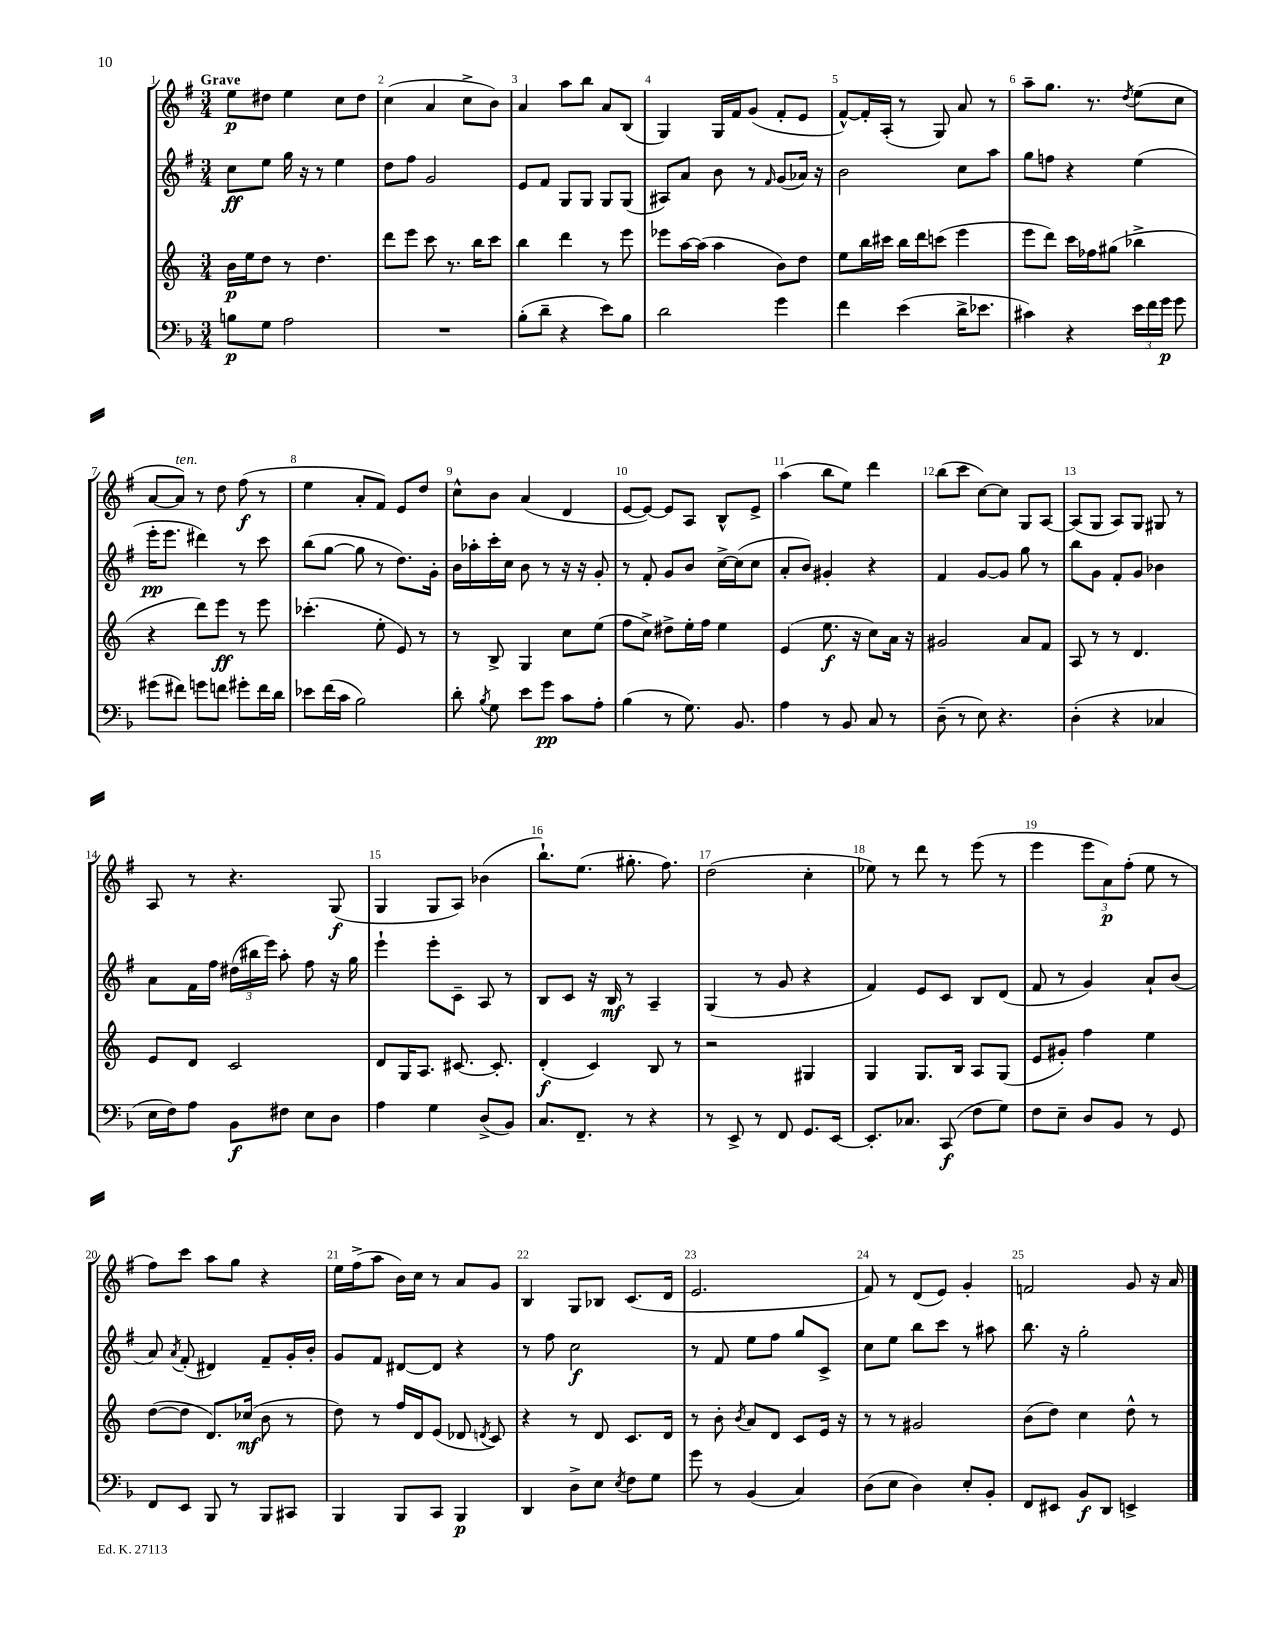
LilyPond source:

<<
\new StaffGroup <<
\new Staff = "s0" {
    \clef treble \key g \major \numericTimeSignature \time 3/4 \tempo "Grave"
    \autoBeamOff e''8[\p dis''8] e''4 c''8[ dis''8] |
    c''4( a'4 c''8[-> b'8]) |
    a'4 a''8[ b''8] a'8[ b8]( |
    g4) g16[ fis'16 g'8]( fis'8[-. e'8] |
    fis'8[~-^) fis'16-. a16]-.( r8 g8) a'8 r8 |
    a''8[-- g''8.] r8. \acciaccatura { d''8 } e''8[( c''8] |
    a'8[~ a'8]^\markup { \italic "ten." }) r8 d''8 fis''8\f( r8 |
    e''4 a'8[-. fis'8]) e'8[ d''8] |
    c''8[-^ b'8] a'4( d'4 |
    e'8[~ e'8]~) e'8[ a8] b8[-^ e'8]-> |
    a''4( b''8[ e''8]) d'''4 |
    b''8[( c'''8] c''8[~) c''8] g8[ a8]~ |
    a8[( g8] a8[) g8] gis8 r8 |
    a8 r8 r4. g8\f( |
    g4 g8[ a8]) bes'4( |
    b''8.[-!) e''8.]( gis''8.-. fis''8.) |
    d''2( c''4-. |
    ees''8) r8 d'''8 r8 e'''8( r8 |
    e'''4 \tuplet 3/2 { e'''8[ a'8\p) fis''8]-.( } e''8 r8 |
    fis''8[) c'''8] a''8[ g''8] r4 |
    e''16[ fis''16->( a''8] b'16[) c''16] r8 a'8[ g'8] |
    b4 g8[ bes8] c'8.[( d'16] |
    e'2. |
    fis'8) r8 d'8[( e'8]) g'4-. |
    f'2 g'8 r16 a'16 \bar "|." |
}
\new Staff = "s1" {
    \clef treble \key g \major \numericTimeSignature \time 3/4
    \autoBeamOff c''8[\ff e''8] g''16 r16 r8 e''4 |
    d''8[ fis''8] g'2 |
    e'8[ fis'8] g8[ g8] g8[ g8]( |
    ais8[) a'8] b'8 r8 \grace { fis'16 } g'8[( aes'16]) r16 |
    b'2 c''8[ a''8] |
    g''8[ f''8] r4 e''4( |
    e'''16[-.\pp e'''8.] dis'''4) r8 c'''8 |
    b''8[( g''8]~ g''8 r8 d''8.[) g'16]-. |
    b'16[ aes''16-. c'''16-. c''16] b'8 r8 r16 r16 g'8-. |
    r8 fis'8-. g'8[ b'8] c''16[~-> c''16( c''8] |
    a'8[-. b'8]) gis'4-. r4 |
    fis'4 g'8[~ g'8] g''8 r8 |
    b''8[ g'8] fis'8[-. g'8] bes'4 |
    a'8[ fis'16 fis''16] \tuplet 3/2 { dis''16[( bis''16 e'''16]) } a''8-. fis''8 r16 g''16 |
    e'''4-! e'''8[-. c'8]-- a8 r8 |
    b8[ c'8] r16 b16\mf r8 a4-- |
    g4( r8 g'8 r4 |
    fis'4) e'8[ c'8] b8[ d'8]( |
    fis'8 r8 g'4) a'8[-! b'8]( |
    a'8) \acciaccatura { a'8 } fis'8-.( dis'4) fis'8[-- g'16-. b'16]-. |
    g'8[ fis'8] dis'8[~ dis'8] r4 |
    r8 fis''8 c''2\f |
    r8 fis'8 e''8[ fis''8] g''8[ c'8]-> |
    c''8[ e''8] b''8[ c'''8] r8 ais''8 |
    b''8. r16 g''2-. \bar "|." |
}
\new Staff = "s2" {
    \clef treble \key c \major \numericTimeSignature \time 3/4
    \autoBeamOff b'16[\p e''16 d''8] r8 d''4. |
    d'''8[ e'''8] c'''8 r8. b''16[ c'''8] |
    b''4 d'''4 r8 e'''8 |
    ees'''8[ a''16~ a''16]( a''4 b'8[) d''8] |
    e''8[ b''16 cis'''16] b''16[ d'''16 c'''8]( e'''4 |
    e'''8[ d'''8]) c'''16[ fes''16 gis''8]( bes''4-> |
    r4 d'''8[) e'''8]\ff r8 e'''8 |
    ces'''4.-.( e''8-. e'8) r8 |
    r8 b8-> g4 c''8[ e''8]( |
    f''8[ c''8]->) dis''8[-> e''16-. f''16] e''4 |
    e'4( e''8.\f r16 c''8[) a'16] r16 |
    gis'2 a'8[ f'8] |
    a8 r8 r8 d'4. |
    e'8[ d'8] c'2 |
    d'8[ g16 a8.] cis'8.~ cis'8.-. |
    d'4-.\f( c'4) b8 r8 |
    r2 gis4 |
    g4 g8.[ b16] a8[ g8]( |
    e'8[ gis'8]-.) f''4 e''4 |
    d''8[~( d''8] d'8.[) ces''16]\mf( b'8 r8 |
    d''8) r8 f''16[ d'16 e'8]( des'8 \acciaccatura { d'8 } c'8) |
    r4 r8 d'8 c'8.[ d'16] |
    r8 b'8-. \acciaccatura { b'8 } a'8[ d'8] c'8[ e'16] r16 |
    r8 r8 gis'2 |
    b'8[( d''8]) c''4 d''8-^ r8 \bar "|." |
}
\new Staff = "s3" {
    \clef bass \key f \major \numericTimeSignature \time 3/4
    \autoBeamOff b8[\p g8] a2 |
    R2. |
    bes8[-.( d'8]-- r4 e'8[) bes8] |
    d'2 g'4 |
    f'4 e'4( d'16[-> ees'8.] |
    cis'4) r4 \tuplet 3/2 { e'16[ f'16 g'16]\p } g'8 |
    gis'8[( fis'8]) g'8[ f'8] gis'8[-. f'16 d'16] |
    ees'8[ f'16( c'16] bes2) |
    d'8-. \acciaccatura { bes8 } g8 e'8[ g'8]\pp c'8[ a8]-. |
    bes4( r8 g8.) bes,8. |
    a4 r8 bes,8 c8 r8 |
    d8--( r8 e8) r4. |
    d4-.( r4 ces4 |
    e16[ f16) a8] bes,8[\f fis8] e8[ d8] |
    a4 g4 d8[->( bes,8]) |
    c8.[ f,8.]-- r8 r4 |
    r8 e,8-> r8 f,8 g,8.[ e,16]~ |
    e,8.[-. ces8.] c,8\f( f8[ g8]) |
    f8[ e8]-- d8[ bes,8] r8 g,8 |
    f,8[ e,8] bes,,8 r8 bes,,8[ cis,8] |
    bes,,4 bes,,8[ c,8] bes,,4\p |
    d,4 d8[-> e8] \acciaccatura { e8 } f8[ g8] |
    g'8 r8 bes,4( c4) |
    d8[( e8] d4) e8[-. bes,8]-. |
    f,8[ eis,8] bes,8[\f d,8] e,4-> \bar "|." |
}
>>
>>
\layout { \context { \Score \override BarNumber.break-visibility = ##(#f #t #t) barNumberVisibility = #all-bar-numbers-visible } }
